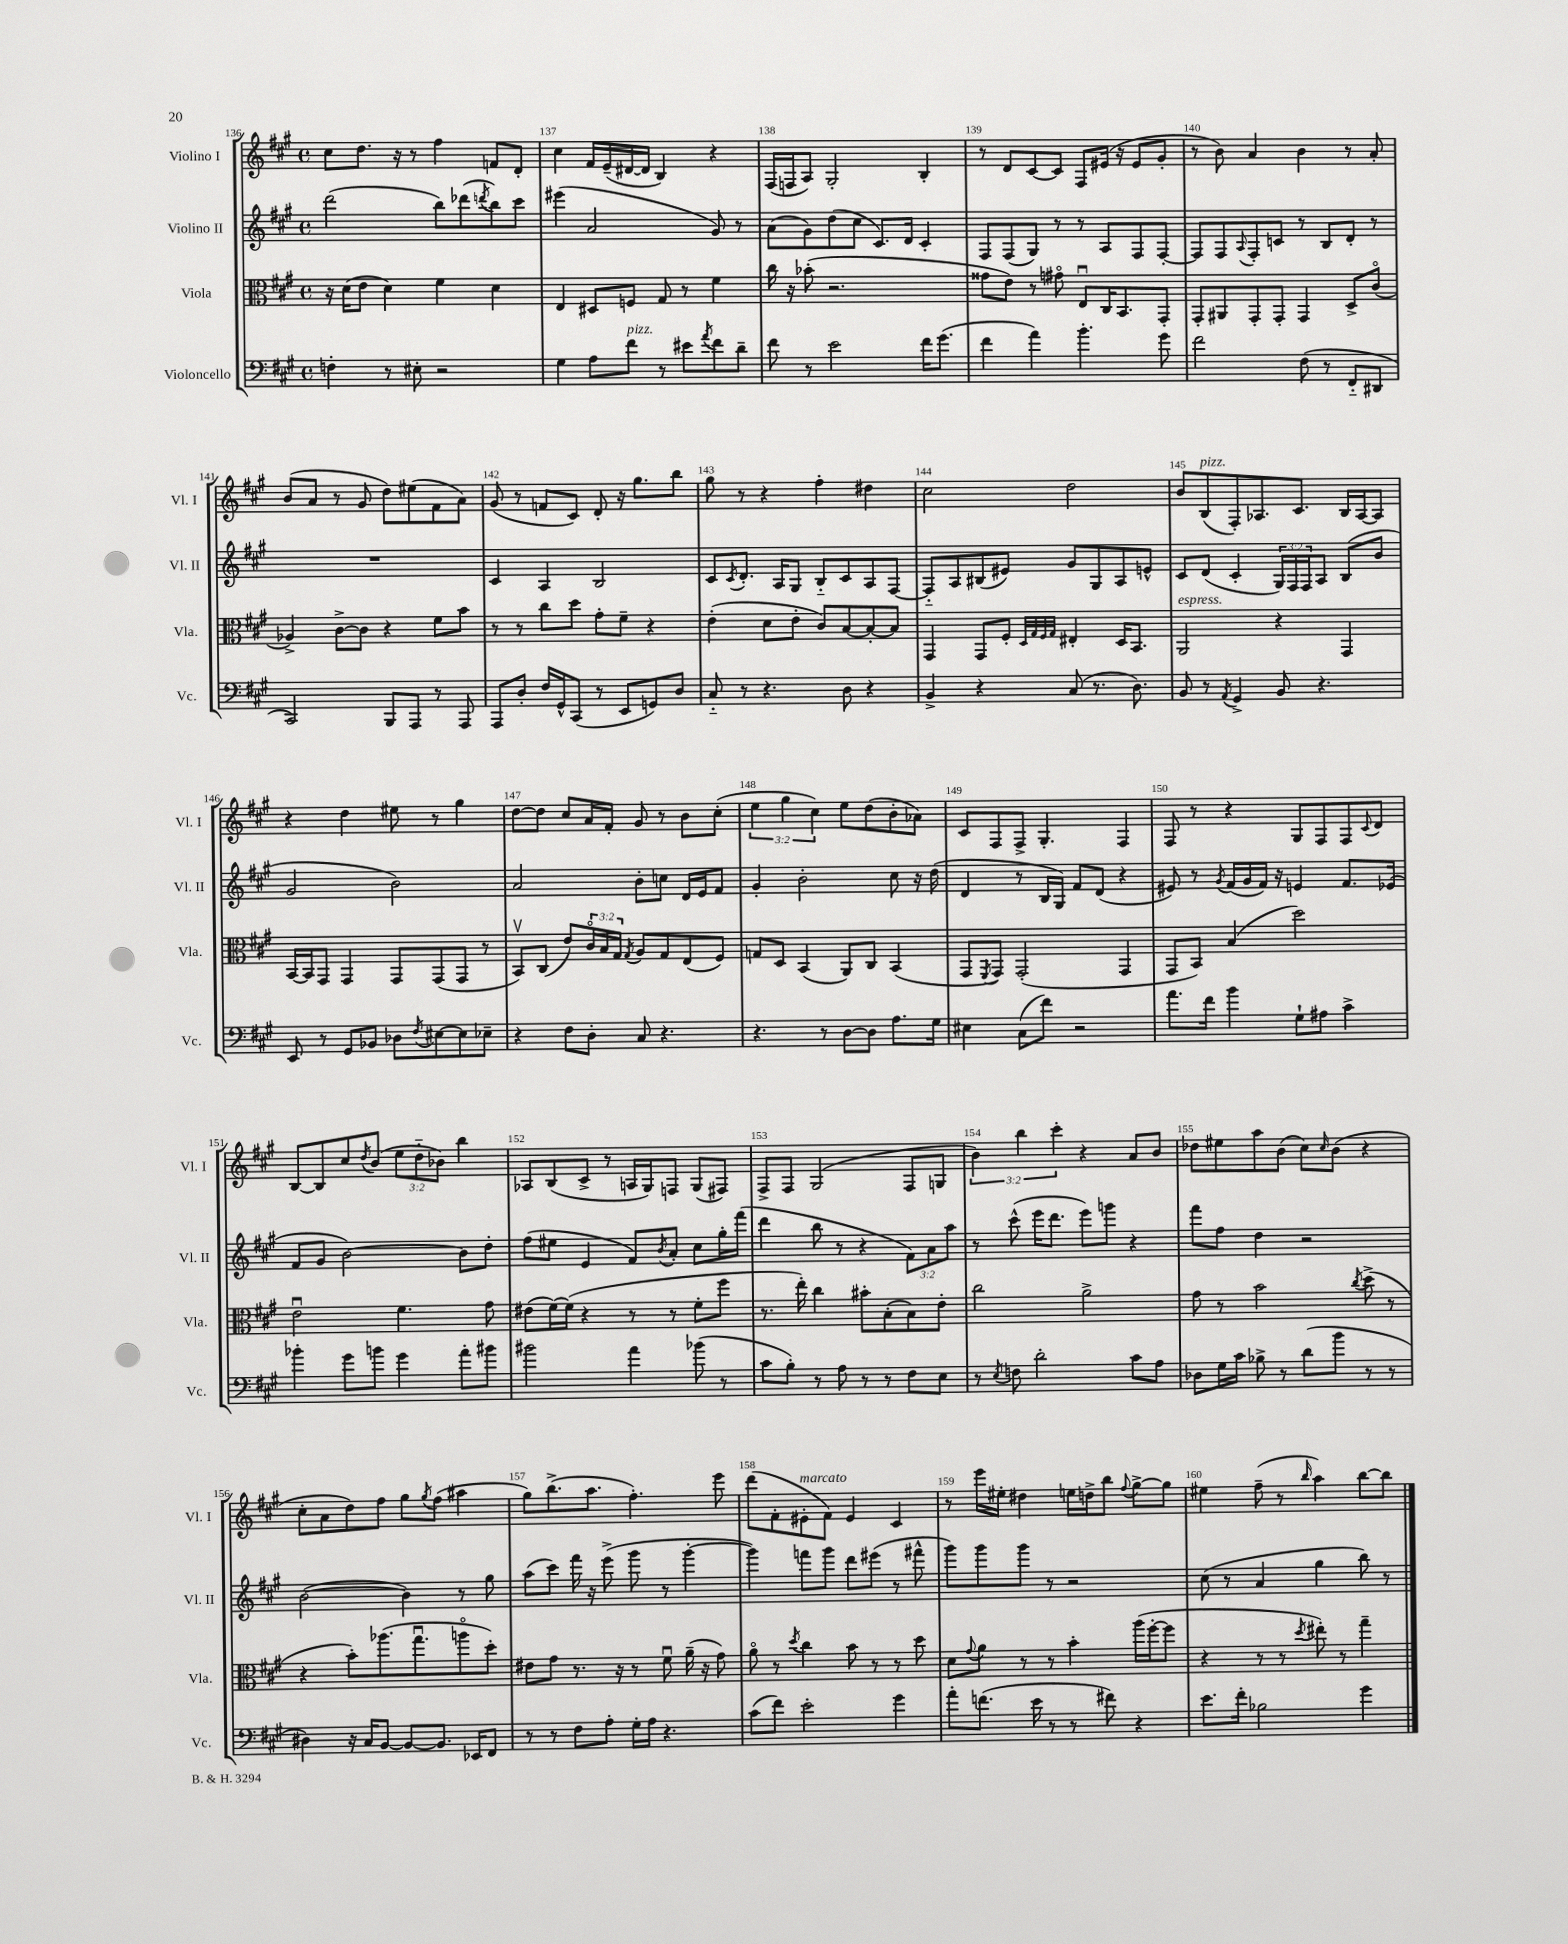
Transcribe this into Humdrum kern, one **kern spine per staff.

**kern	**kern	**kern	**kern
*staff4	*staff3	*staff2	*staff1
*clefF4	*clefC3	*clefG2	*clefG2
*k[f#c#g#]	*k[f#c#g#]	*k[f#c#g#]	*k[f#c#g#]
*M4/4	*M4/4	*M4/4	*M4/4
*met(c)	*met(c)	*met(c)	*met(c)
4F'	16r	(2ddd	8cc#
.	(16d	.	.
.	8e	.	8.dd
8r	4d)	.	.
.	.	.	16r
8E#'	.	.	8r
2r	4f#	8bb)	4ff#
.	.	(8ddd-	.
.	.	8qddd	.
.	4d	8bb)	8f
.	.	8ccc#	8d'
=	=	=	=
4G#	4E	(4eee#	4cc#
8A	8D#	2a	16f#
.	.	.	(16e~
8f#	8F	.	[16d#
.	.	.	16d#]
8r	8G#	.	4B)
8e#	8r	.	.
8qa	.	.	.
8f#	4f#	8g#)	4r
8d~	.	8r	.
=	=	=	=
8f#	16cc#	(8a	(16F#
.	16r	.	16F
8r	(8b-'	8g#)	8A)
2e	2.r	(8dd	2G#'
.	.	8cc#	.
.	.	8.c#)	.
.	.	16d	.
16f#	.	4c#'	4B'
(8.g#	.	.	.
=	=	=	=
4f#	8g##	8F#	8r
.	8e)	(8F#	8d
4a)	8r	8G#)	[8c#
.	8g#o	8r	8c#]
4.b'	8Eu	8r	8F#
.	16C#	8A	(16e#
.	8.BB	.	16r
.	.	8F#	8e#
8g#	8GG#'	[8F#'	8g#'
=	=	=	=
2f#	8GG#'	8F#]	8r
.	8AA#	8F#	8b)
.	.	8qqA	.
.	8GG#'	8F#'	4a
.	8GG#'	8c	.
(8F#	4GG#	8r	4b
8r	.	8B	.
8FF#'~	8D^	8d'	8r
8DD#	(8c#o	8r	8a'
=	=	=	=
2CC#)	4A-^)	1r	(8b
.	.	.	8a
.	[8c#^	.	8r
.	8c#]	.	8g#
8BBB	4r	.	8dd)
8AAA	.	.	(8ee#
8r	8f#	.	8f#
8AAA	8b	.	8a)
=	=	=	=
8AAA	8r	4c#	(8g#
8D'	8r	.	8r
16F#	8cc#	4A	8f
16GG#^^	.	.	.
(8CC#	8dd	.	8c#)
8r	8g#'	2B	8d'
8EE	8f#~	.	16r
.	.	.	8.gg#
8GG)	4r	.	.
8D	.	.	8bb
=	=	=	=
8C#'~	(4e'	8c#	8gg#
.	.	8qc#	.
8r	.	8.d'	8r
4.r	8d	.	4r
.	.	16A	.
.	8e'	8G#	.
.	8c#)	8B'~	4ff#'
8D	[8B	8c#	.
4r	8B'_	8A	4dd#
.	8B]	[8F#	.
=	=	=	=
4BB^	4GG#	8F#'~]	2cc#
.	.	8A	.
4r	8GG#	(8B#	.
.	8F#'	8e#)	.
.	32qqD	.	.
.	32qqG#	.	.
.	32qqF#	.	.
.	32qqG#	.	.
(8C#	4E#'	8g#	2dd
8.r	.	8G#	.
.	16D	8A	.
8.D)	8.BB	.	.
.	.	8e^^	.
=	=	=	=
8BB	2AA	8c#	8b
8r	.	(8d	(8B
8qAA	.	.	.
4GG#^	.	4c#'	8F#')
.	.	.	8.A-
8BB	4r	24G#)	.
.	.	24F#	.
.	.	.	8.c#
.	.	24F#	.
4.r	.	8A	.
.	4GG#	(8B	16B
.	.	.	[16A-
.	.	8b	8A-]
=	=	=	=
8EE	[16BB	2g#	4r
.	16BB]	.	.
8r	8GG#	.	.
8GG#	4GG#	.	4dd
8BB-	.	.	.
8D-	8GG#	2b)	8ee#
8qF#	.	.	.
[8E#	(8GG#	.	8r
8E#]	8GG#	.	4gg#
8E-~	8r	.	.
=	=	=	=
4r	8BBv)	2a	[8dd
.	(8C#	.	8dd]
8F#	8e)	.	8cc#
8D'	24c#o	.	16a
.	24B	.	.
.	.	.	16f#'
.	24G#	.	.
.	8qG#	.	.
8C#	8A	8b'	8g#
4.r	8G#	8cc	8r
.	(8E	16d	8b
.	.	16e	.
.	8F#)	8f#	(8cc#'
=	=	=	=
4.r	8G	4g#'	6ee
.	8D	.	.
.	.	.	6gg#
.	(4BB	2b'	.
.	.	.	6cc#)
8r	.	.	.
[8D	8AA)	.	8ee
8D]	8C#	.	(8dd
8.A	(4BB	8cc#	8b'
.	.	16r	8a-)
16G#	.	(16dd	.
=	=	=	=
4E#	8GG#	4d	8c#
.	8qFF#	.	.
.	8GG#)	.	8F#
(8C#	(2GG#'	8r	8F#^
8f#)	.	16B	4.G#'
.	.	16G#)	.
2r	.	8f#	.
.	.	(8d	.
.	4GG#	4r	4F#
=	=	=	=
8.a	8GG#	8e#)	8F#
.	8BB)	8r	8r
16f#	.	.	.
.	.	8qg#	.
4b	(4B	(16f#	4r
.	.	16g#	.
.	.	16f#)	.
.	.	16r	.
8G#`	2dd)	4e	8G#
8A#	.	.	8F#
4c#^	.	8.f#	8F#
.	.	.	8qqc#
.	.	.	8d
.	.	(16e-	.
=	=	=	=
4b-'	2eu	8f#	[8B
.	.	8g#	8B]
8g#	.	[2b)	8cc#
.	.	.	8qdd
8b	.	.	(8b
4g#	4.f#	.	12ee
.	.	.	12dd'~
.	.	.	12b-)
8a'	.	8b]	4bb
8b#	8g#	8dd'	.
=	=	=	=
2b#	(8e#	(8ff#	8A-
.	[16f#)	8ee#	(8B
.	(16f#]	.	.
.	4r	4e	8c#^
.	.	.	8r
4a	8r	8f#)	16A
.	.	.	16G#)
.	.	8qb	.
.	8r	8a'	8F
(8b-	8f#'	8cc#	(8G#
8r	8ff#	16gg#'	8F#)
.	.	(16fff#	.
=	=	=	=
8c#	8.r	4ddd	8F#^
8B')	.	.	8F#
.	16ee')	.	.
8r	4cc#	8bb	(2G#
8A	.	8r	.
8r	8b#'	4r	.
8r	(8B'	.	.
8F#	8B)	12f#)	8F#
.	.	12a	.
8E	8e'	.	8G
.	.	12aa	.
=	=	=	=
8r	2cc#	8r	6b)
8qE	.	.	.
8F	.	(8ccc#^^	.
.	.	.	6bb
2d'	.	16eee	.
.	.	8.ddd	.
.	.	.	6ccc#'
.	2a^	8eee)	4r
.	.	8ggg	.
8c#	.	4r	8a
8A	.	.	8b
=	=	=	=
8D-	8g#	8fff#	8dd-
16G#	8r	8ff#	8ee#
16c#	.	.	.
8B-^	2b	4dd	8aa
8r	.	.	(8b
(8d	.	2r	8cc#)
.	.	.	16qqcc#
8b	.	.	(8b
.	8qcc#	.	.
8r	(8dd^	.	4r
8r	8r	.	.
=	=	=	=
4D#)	4r	([2b	8cc#'
.	.	.	8a
16r	8b')	.	8dd)
16C#	.	.	.
[8BB	(8.aa-	.	8ff#
8BB_	.	4b])	8gg#
.	8.gg#u	.	.
.	.	.	8qgg#
8.BB]	.	.	(8ff#
.	8aao	8r	4aa#
16EE-	.	.	.
8FF#	8dd')	8gg#	.
=	=	=	=
8r	8e#	(8aa	8gg#)
8r	8g#	8ccc#)	(8.bb^
8F#	8.r	16fff#	.
.	.	16r	8.aa
8A'	.	(8eee^	.
.	16r	.	.
16G#'	8r	8ggg#	4.ff#')
16A	.	.	.
4.r	8f#u	8r	.
.	(16a~	[4ggg#'	.
.	16r	.	.
.	8g#)	.	8eee
=	=	=	=
(8c#	8ao	4ggg#])	(8ddd
8f#)	8r	.	8f#'
.	8qdd	.	.
2e'	4cc#	8fff	8e#'
.	.	8ggg#	8f#)
.	8b	8ddd	4e#
.	8r	(8eee#	.
4g#	8r	8r	4c#
.	8dd	8fff#^^	.
=	=	=	=
8a'	8d	8ggg#)	8r
.	8qqg#	.	.
(8.f	8a	8ggg#	16eee
.	.	.	16ee#'
.	8r	8ggg#	4dd#
16e	.	.	.
8r	8r	8r	.
8r	4b'	2r	16ee
.	.	.	16dd^
8f#)	.	.	8bb
.	.	.	8qqff#
4r	(16aa	.	[8gg#^
.	[16ff#'	.	.
.	8ff#]	.	8gg#]
=	=	=	=
8.e	4r	(8cc#	4ee#
.	.	8r	.
16f#'	.	.	.
2B-	8r	4a	(8ff#~
.	8r	.	8r
.	8qdd	.	16qqbb
.	8ee#')	4gg#	4aa)
.	8r	.	.
4g#	4gg#~	8bb)	[8bb
.	.	8r	8bb]
==	==	==	==
*-	*-	*-	*-
